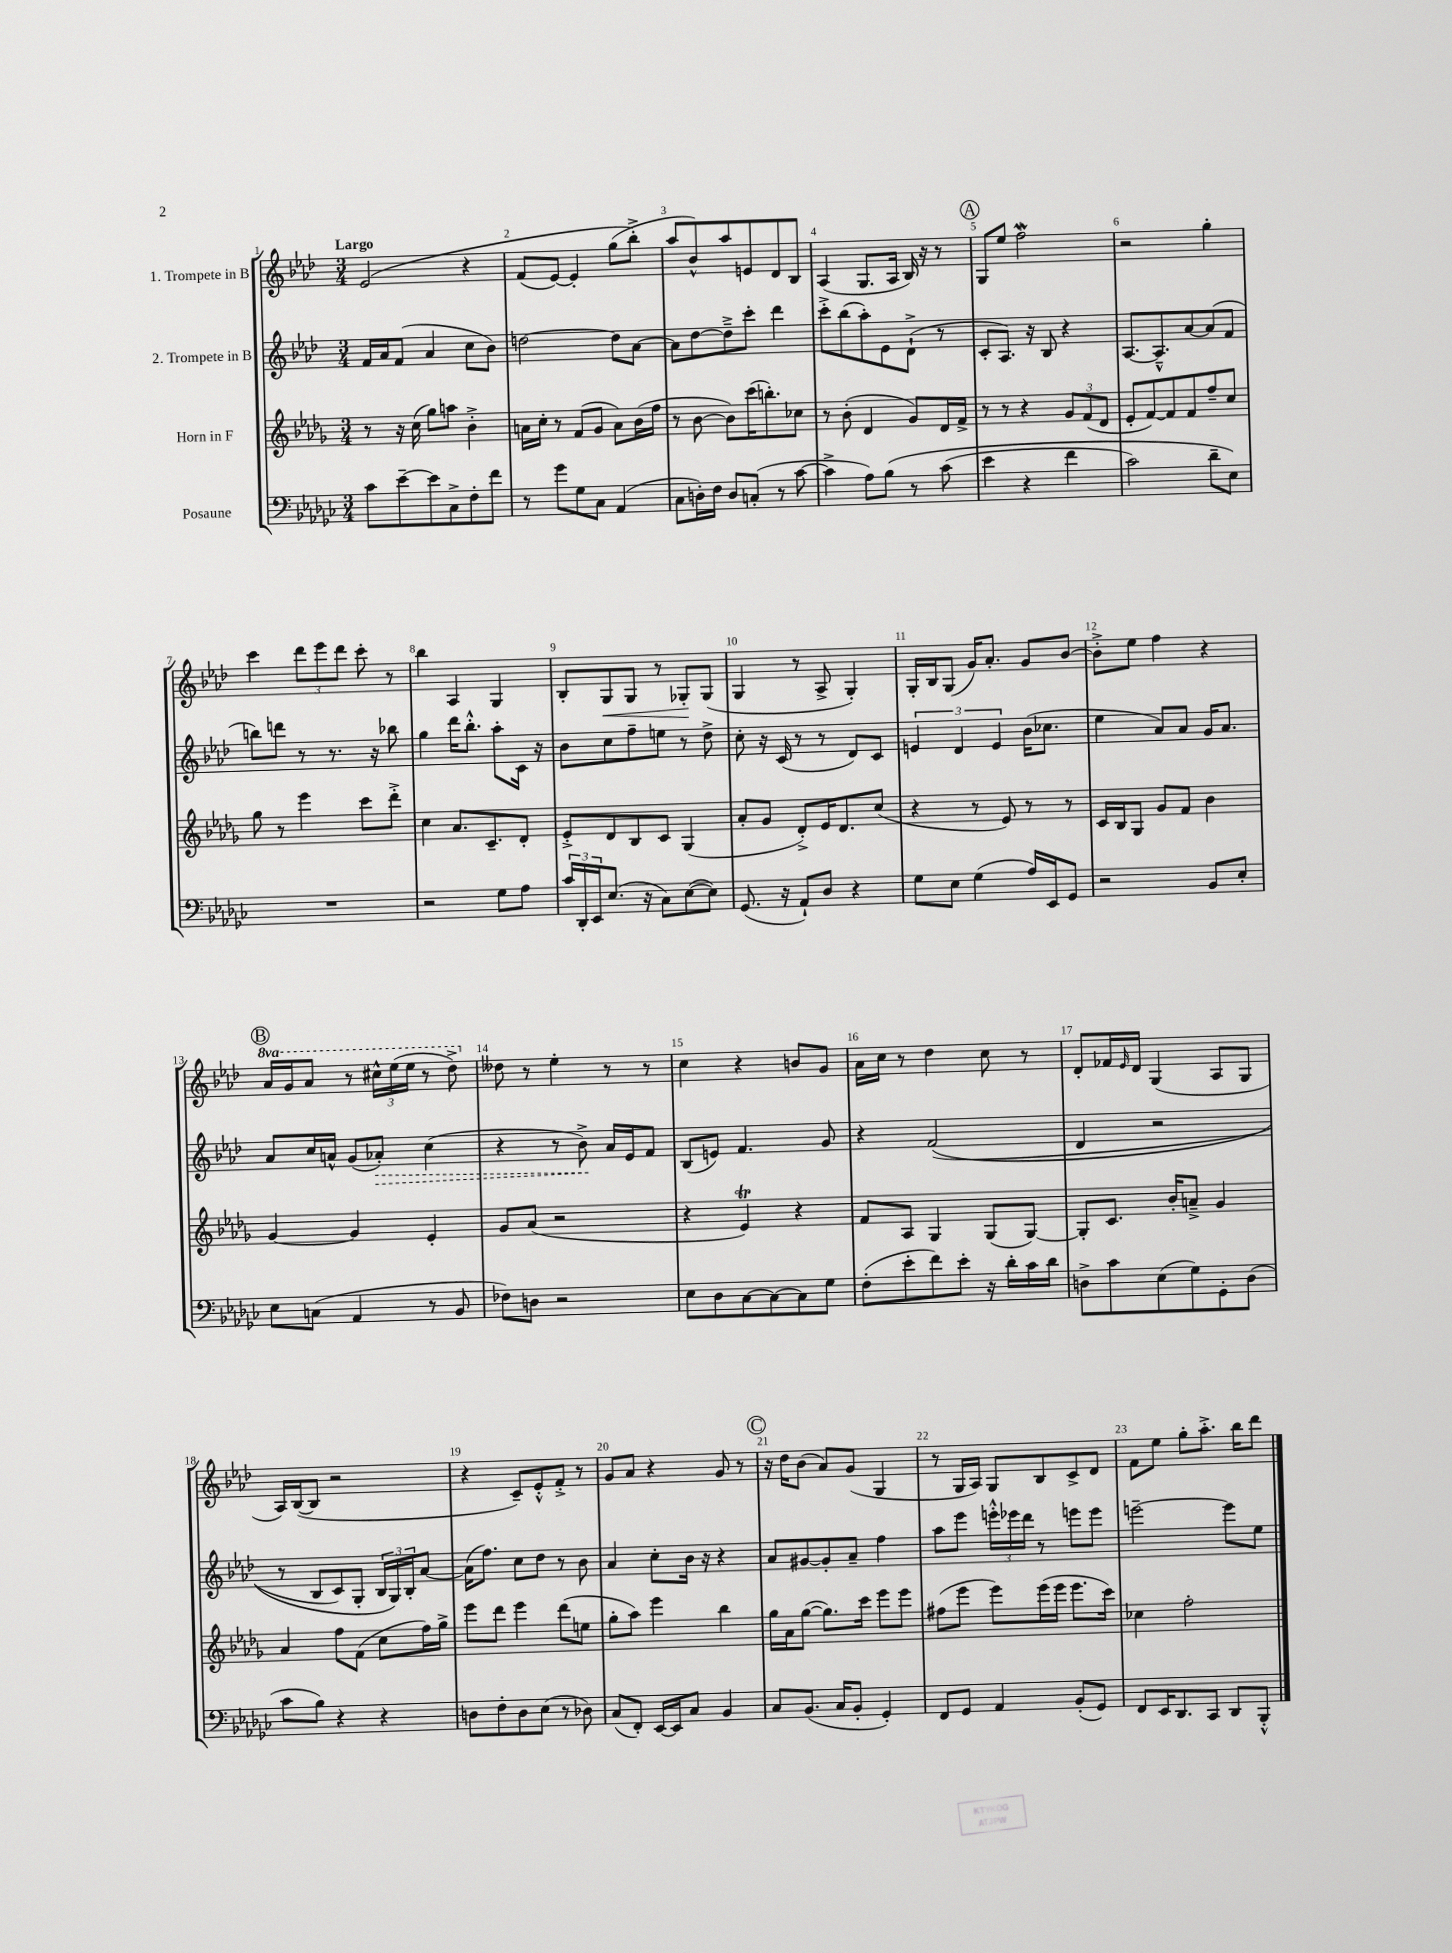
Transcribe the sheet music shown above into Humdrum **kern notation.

**kern	**kern	**kern	**dynam	**kern	**dynam
*part4	*part3	*part2	*part2	*part1	*part1
*staff4	*staff3	*staff2	*staff2	*staff1	*staff1
*I"Posaune	*I"Horn in F	*I"2. Trompete in B	*	*I"1. Trompete in B	*
*clefF4	*clefG2	*clefG2	*	*clefG2	*
*k[b-e-a-d-g-c-]	*k[b-e-a-d-g-]	*k[b-e-a-d-]	*	*k[b-e-a-d-]	*
*M3/4	*M3/4	*M3/4	*	*M3/4	*
=1	=1	=1	=1	=1	=1
!	!	!	!	!LO:TX:a:B:t=Largo	!
8c-\L	8r	16f/LL	.	(2e-/	.
.	.	16a-/J	.	.	.
[8e-~\	16r	(8f/J	.	.	.
.	(16cc\	.	.	.	.
8e-\]	8gg-\L)	4a-/	.	.	.
8C-^\	8aan\J	.	.	.	.
8F'\	4b-'^\	8cc\L	.	4r	.
8f\J	.	8b-\J)	.	.	.
=2	=2	=2	=2	=2	=2
8r	16an\LL	[2ddn\	.	(8f/L	.
.	16cc'\JJ	.	.	.	.
8g-\L	8r	.	.	[8e-/J)	.
8G-\	(8f/L	.	.	4e-'/]	.
8C-\J	8g-/J	.	.	.	.
(4AA-/	8a\L)	8dd\L]	.	(8gg\L	.
.	(16b-\L	[8a-\J	.	8bb-'^\J)	.
.	16ff\JJ	.	.	.	.
=3	=3	=3	=3	=3	=3
8C-\L	8r	8a-\L]	.	8aa-/L	.
16Dn'\L)	[8b-\	[8dd-\	.	8b-^^/)	.
16F\JJ	.	.	.	.	.
8D/L	8b-\L])	8dd-~^\]	.	8aa-/	.
(8Cn'/J	(16ccc\K	8ccc'\J	.	8en/	.
.	8.bbn'\)	.	.	.	.
8r	.	4ddd-\	.	8d-/	.
[8c-\	8cc-X\J	.	.	8B-/J	.
=4	=4	=4	=4	=4	=4
4c-^\]	8r	8ccc'^\L	.	(4A-/	.
.	(8b-'\	(8bb-\	.	.	.
8A-\L)	4d-/	8aa-'\)	.	8.G/L	.
(8B-\J	.	8e-\	.	.	.
.	.	.	.	16A-/Jk	.
8r	8g-/L)	(8d-`^\J	.	16B-/)	.
.	.	.	.	16r	.
(8c-\	16d-/L	8r	.	8r	.
.	16f^/JJ	.	.	.	.
!!LO:REH:place=s1:t=A
=5	=5	=5	=5	=5	=5
4e-\	8r	8c'/L	.	8G/L	.
.	8r	8.A-/J)	.	8ee-/J	.
4r	4r	.	.	2ffW\	.
.	.	16r	.	.	.
.	.	8B-/	.	.	.
4f\	12g-/L	4r	.	.	.
.	(12f/	.	.	.	.
.	12d-/J	.	.	.	.
=6	=6	=6	=6	=6	=6
2c-\)	8e-'/L	[8.A-/L	.	2r	.
.	[8f/)	.	.	.	.
.	.	8.A-~^^/]	.	.	.
.	8f/]	.	.	.	.
.	8f/	[8a-/	.	.	.
8d-~\L	8ff~/	(8a-/]	.	4gg'\	.
8E-\J)	8cc/J	8f/J	.	.	.
!!LO:LB:g=z
=7	=7	=7	=7	=7	=7
2.r	8gg-\	8bbn\L)	.	4ccc\	.
.	8r	8dddn\J	.	.	.
.	4eee-\	8r	.	12ddd-\L	.
.	.	.	.	12eee-\	.
.	.	8.r	.	.	.
.	.	.	.	12ddd-\J	.
.	8ccc\L	.	.	8ccc'\	.
.	.	16r	.	.	.
.	8ddd-'^\J	8bb-X\	.	8r	.
=8	=8	=8	=8	=8	=8
2r	4cc\	4gg\	.	4bb-\	.
.	8.a-/L	16ddd-\KL	.	4A-/	.
.	.	8.bb-'^^\J	.	.	.
.	8.c~/	.	.	.	.
8G-\L	.	8aa-'\L	.	4G/	.
8A-\J	8d-'/J	16c\Jk	.	.	.
.	.	16r	.	.	.
=9	=9	=9	=9	=9	=9
24c-/LL	8e-'^/L	8b-\L	.	8B-'/L	.
24DD-'/	.	.	.	.	.
24EE-/J	.	.	.	.	.
!	!	!	!	!	!LO:HP:b
(8.E-/J	8d-/	8cc\	.	8G/	<
.	8B-/	8ff~\	.	8G/J	.
16r	.	.	.	.	.
8C-\L)	8c/J	8een\J	.	8r	.
([8E-\	(4G-/	8r	.	8G-X'/L	.
8E-\J])	.	8dd-^\	.	(8G-/J	[
=10	=10	=10	=10	=10	=10
(8.GG-/	8a-'/L	8cc'\	.	4G/	.
.	8g-/J	16r	.	.	.
16r	.	(16c/	.	.	.
8AA-`/L)	8d-'^/L)	8r	.	8r	.
8D-/J	16e-/K	8r	.	8A-^/	.
.	8.d-/	.	.	.	.
4r	.	8d-/L)	.	4G'/)	.
.	(8cc/J	8c/J	.	.	.
=11	=11	=11	=11	=11	=11
8G-\L	4r	6en/	.	16G'/LL	.
.	.	.	.	16B-/J	.
8E-\J	.	.	.	(8G/J	.
.	.	6d-/	.	.	.
(4G-\	8r	.	.	16g/KL)	.
.	.	.	.	8.a-'/J	.
.	.	6e/	.	.	.
.	8e-/)	.	.	.	.
16A-/LL)	8r	(16b-\KL	.	8g/L	.
16EE-/J	.	8.cc-X\J	.	.	.
8GG-/J	8r	.	.	[8b-/J	.
=12	=12	=12	=12	=12	=12
2r	16c/LL	4ee-\	.	8b-'^\L]	.
.	16B-/J	.	.	.	.
.	8G-/J	.	.	8ee-\J	.
.	8g-/L	8a-/L)	.	4ff\	.
.	8f/J	8a-/J	.	.	.
8BB-/L	4b-\	16g/KL	.	4r	.
.	.	8.a-/J	.	.	.
8E-'/J	.	.	.	.	.
!!LO:LB:g=z
!!LO:REH:place=s1:t=B
=13	=13	=13	=13	=13	=13
*	*	*	*	*8va	*
8E-\L	[4g-/	8a-/L	.	16aa-/LL	.
.	.	.	.	16gg/J	.
(8Cn\J	.	16cc/L	.	8aa-/J	.
.	.	16an^^/JJ	.	.	.
4AA-/	4g-/]	(8g/L	.	8r	.
!	!	!	!LO:HP:b	!	!
.	.	8a-X'/J)	>	24ccc#X^^\LL	.
.	.	.	.	(24eee-\	.
.	.	.	.	24eee-\JJ	.
8r	4e-'/	(4cc\	.	8r	.
8BB-/	.	.	.	8ddd-^\)	.
=14	=14	=14	=14	=14	=14
*	*	*	*	*X8va	*
8F-X\L)	8g-/L	4r	.	8dd--X\	.
8Dn\J	(8a-/J	.	.	8r	.
2r	2r	8r	.	4ee-'\	.
.	.	8b-^\)	.	.	.
.	.	16a-/LL	]	8r	.
.	.	16e-/J	.	.	.
.	.	8f/J	.	8r	.
=15	=15	=15	=15	=15	=15
8E-\L	4r	(8B-/L	.	4cc\	.
8D-\	.	8en/J)	.	.	.
[8C-\	4e-T/)	4.f/	.	4r	.
8C-\_	.	.	.	.	.
8C-\]	4r	.	.	8bn/L	.
8G-\J	.	8g/	.	8g/J	.
=16	=16	=16	=16	=16	=16
(8F'\L	8f/L	4r	.	16a-\LL	.
.	.	.	.	16cc\JJ	.
8e-'\	8A-/J	.	.	8r	.
8f\)	4G-/	((2f/	.	4dd-\	.
8e-'\J	.	.	.	.	.
16r	(8G-/L	.	.	8cc\	.
16d-'\LL	.	.	.	.	.
16c-\	[8G-/J)	.	.	8r	.
16d-\JJ	.	.	.	.	.
=17	=17	=17	=17	=17	=17
8Dn^\L	8G-'/L]	4d-/	.	8d-'/L	.
8c-\	8.c/J	.	.	16f-X/L	.
.	.	.	.	16qqe-/	.
.	.	.	.	16d-/JJ	.
(8E-\	.	2r	.	(4G/	.
.	16b-'/KL	.	.	.	.
8G-\)	8an~^/J	.	.	.	.
8GG-'\	4g-/	.	.	8A-/L	.
(8D\J	.	.	.	8G/J	.
!!LO:LB:g=z
=18	=18	=18	=18	=18	=18
8c-\L	4a-/	8r	.	16A-/LL)	.
.	.	.	.	([16B-/J	.
8B-\J)	.	8B-/L	.	8B-/J]	.
4r	8ff\L	8c/)	.	2r	.
.	(8f\J	8G'/J	.	.	.
4r	8cc\L	24B-/LL	.	.	.
.	.	24G/)	.	.	.
.	.	24B-'/J	.	.	.
.	16ff\L)	[8a-/J	.	.	.
.	16gg-^\JJ	.	.	.	.
=19	=19	=19	=19	=19	=19
8Dn\L	8eee-\L	(16a-\KL]	.	4r	.
.	.	8.ff\J)	.	.	.
8F'\	8ddd-\J	.	.	.	.
8D\	4eee-\	8cc\L	.	8c~/L)	.
(8E-\J	.	8dd-\J	.	8e-'^^/	.
8r	(8ddd-\L	8r	.	8f'^/J	.
8D-X\)	8een\J	8b-\	.	8r	.
=20	=20	=20	=20	=20	=20
(8C-/L	8gg-'\L	4a-/	.	8g/L	.
8FF'/J)	8aa-\J)	.	.	8a-/J	.
[16EE-/LL	4eee-\	8cc'\L	.	4r	.
16EE-/J]	.	.	.	.	.
8C-/J	.	16b-\Jk	.	.	.
.	.	16r	.	.	.
4BB-/	4bb-\	4r	.	8g/	.
.	.	.	.	8r	.
!!LO:REH:place=s1:t=C
=21	=21	=21	=21	=21	=21
8C-/L	16gg-\LL	8a-/L	.	16r	.
.	16a-\J	.	.	16dd-\KL	.
(8.BB-/J	([8gg-\J	[8g#X/	.	(8b-\J	.
.	8.gg-\L])	8g#'/]	.	8a-/L)	.
16C-/KL	.	.	.	.	.
8BB-'/J	.	8a-~/J	.	(8g/J	.
.	16ccc\Jk	.	.	.	.
4GG-'/)	8eee-\L	4ff\	.	4G/	.
.	8eee-\J	.	.	.	.
=22	=22	=22	=22	=22	=22
8FF/L	(8ff#X\L	8aa-\L	.	8r	.
8GG-/J	8eee-\J	8eee-\J	.	16G/LL	.
.	.	.	.	16A-/JJ)	.
4AA-/	8eee-\L)	24eeen'^^\LL	.	8G/L	.
.	.	24eee-X\	.	.	.
.	.	24ddd-\JJ	.	.	.
.	(16eee-\L	8r	.	8B-/	.
.	16eee-\JJ	.	.	.	.
(8BB-'/L	8.eee-\L	8eeen\L	.	8c^/	.
8GG-/J)	.	8eee\J	.	8d-/J	.
.	16ccc\Jk)	.	.	.	.
=23	=23	=23	=23	=23	=23
8FF/L	4cc-X\	[2eeen~\	.	8f\L	.
16EE-/K	.	.	.	8ee-\J	.
8.DD-/	.	.	.	.	.
.	2ff'\	.	.	8gg'\L	.
8CC-/J	.	.	.	8.aa-'^\J	.
8DD-/L	.	8eee\L]	.	.	.
.	.	.	.	16bb-\KL	.
8BBB-'^^/J	.	8ee-\J	.	8ddd-\J	.
==	==	==	==	==	==
*-	*-	*-	*-	*-	*-
